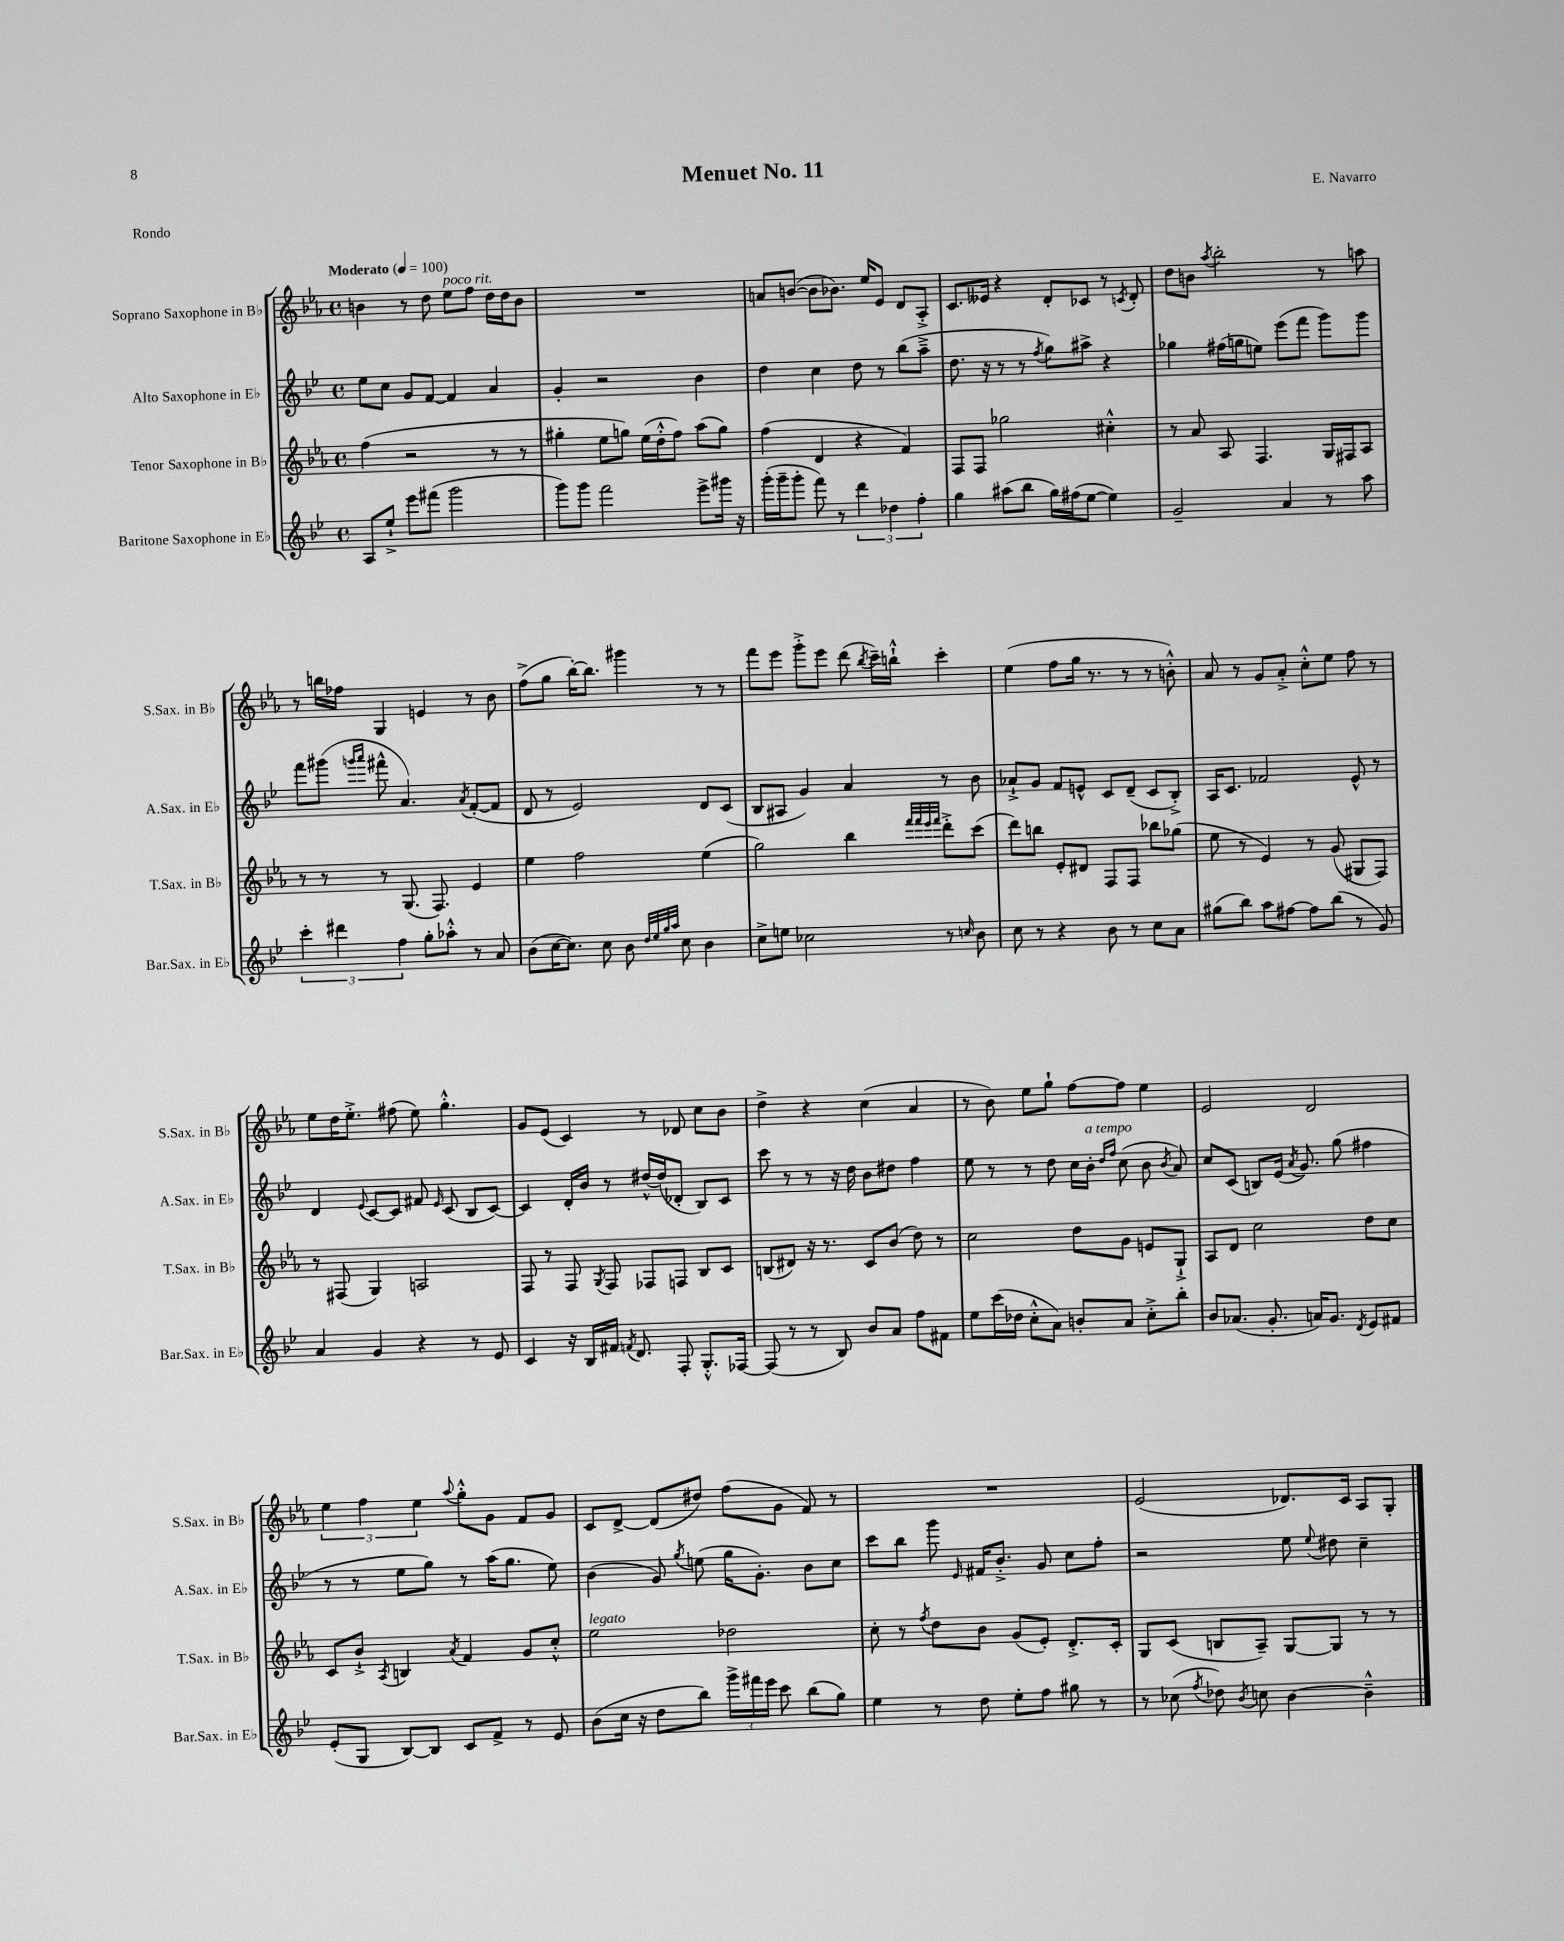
\header { title = "Menuet No. 11" composer = "E. Navarro" piece = "Rondo" }
<<
\new StaffGroup <<
\new Staff = "s0" \with { instrumentName = "Soprano Saxophone in Bb" shortInstrumentName = "S.Sax. in Bb" } {
    \clef treble \key ees \major \defaultTimeSignature \time 4/4 \tempo "Moderato" 4 = 100
    \autoBeamOff b'4 r8 d''8 ees''8[^\markup { \italic "poco rit." } f''8] d''16[ d''16 b'8] |
    R1 |
    a'8[ b'8]~( b'8[ bes'8.]) ees''16[ ees'8] d'8[ aes8]-.-> |
    c'8.[ eeses'16] r4 d'8[-. ces'8] r8 \acciaccatura { c'8 } d'8-. |
    d''8[ b'8] \acciaccatura { aes''8 } bes''2-. r8 a''8 |
    r8 b''16[ fes''16] g4 e'4 r8 bes'8 |
    f''8[->( g''8] bes''16[~-.) bes''8.] gis'''4 r8 r8 |
    f'''8[ ees'''8] g'''8[-.-> ees'''8] d'''8( \acciaccatura { bes''8 } c'''16[--) b''16]-!-^ c'''4-. |
    ees''4( f''8[ g''16] r8. r8 r8 b'8-.-^) |
    aes'8 r8 g'8[ aes'8]-.-> c''8[-.-^ ees''8] f''8 r8 |
    ees''8[ d''16 ees''8.]-.-> fis''8( ees''8) g''4.-.-^ |
    g'8[ ees'8]( c'4) r8 des'8 c''8[ bes'8] |
    d''4-> r4 c''4( aes'4 |
    r8 bes'8) ees''8[ g''8]-! f''8[~ f''8] ees''4 |
    ees'2 d'2 |
    \tuplet 3/2 { ees''4 f''4 ees''4 } \appoggiatura { aes''8 } g''8[-.-^ g'8] f'8[ g'8] |
    c'8[ d'8]~-> d'8[( dis''8]) f''8[( g'8] f'8) r8 |
    R1 |
    ees'2( des'8.[) c'16] aes8[ g8]-. \bar "|." |
}
\new Staff = "s1" \with { instrumentName = "Alto Saxophone in Eb" shortInstrumentName = "A.Sax. in Eb" } {
    \clef treble \key bes \major \defaultTimeSignature \time 4/4
    \autoBeamOff ees''8[ c''8] g'8[ f'8]~ f'4 a'4 |
    g'4-. r2 bes'4 |
    d''4 c''4 d''8 r8 bes''8[( a''8]---> |
    d''8. r16 r8 r8 \acciaccatura { f''8 } g''8[) ais''8]-> r4 |
    ges''4 fis''16[( g''16 e''8]) ees'''8[( f'''8] g'''8[) g'''8] |
    f'''8[ gis'''8]( \grace { g'''16[ a'''16] } fis'''8-^ a'4.) \acciaccatura { a'8 } f'8[~-.( f'8] |
    d'8 r8 ees'2) d'8[ c'8]( |
    bes8[ ais8] g'4) a'4 r8 bes'8 |
    aes'8[-!-> g'8] f'8[ e'8]-^ c'8[ d'8]--( c'8[ bes8]-.->) |
    a16[ c'8.] fes'2 ees'8-^ r8 |
    d'4 \appoggiatura { ees'8 } c'8[~ c'8] fis'8 \grace { ees'16 } c'8( bes8[ c'8]~) |
    c'4 d'16[-. bes'16] r8 dis''16[~-^ dis''16( des'8]-. bes8[) c'8] |
    c'''8 r8 r8 r16 d''16 bes'8[ dis''8] f''4 |
    ees''8 r8 r8 d''8 c''16[ bes'16]-.^\markup { \italic "a tempo" } \grace { d''16[ f''16] } c''8( bes'8 \acciaccatura { bes'8 } a'8) |
    c''8[ c'8]( b8[) ees'16]( \acciaccatura { a'8 } g'8.) g''8( fis''4 |
    r8 r8 ees''8[ g''8]) r8 a''16[( g''8.] ees''8) |
    bes'4( g'8) \acciaccatura { g''8 } e''8( g''16[ g'8.]-.) bes'8[ c''8] |
    c'''8[ bes''8] g'''8 \grace { ees'16 } fis'16[ bes'8.]-.-> g'8 c''8[ f''8]-. |
    r2 ees''8 \appoggiatura { ees''8 } dis''8 c''4-- \bar "|." |
}
\new Staff = "s2" \with { instrumentName = "Tenor Saxophone in Bb" shortInstrumentName = "T.Sax. in Bb" } {
    \clef treble \key ees \major \defaultTimeSignature \time 4/4
    \autoBeamOff f''4( r2 r8 r8 |
    gis''4-. ees''8[ g''8]) ees''16[( d''16-.-^ f''8]) aes''8[( g''8]) |
    f''4( d'4 r4 f'4) |
    f8[ f8] ges''2 cis''4-.-^ |
    r8 aes'8 aes8 f4. g16[ fis16 aes8] |
    r8 r8 r8 g8.( f8.) ees'4 |
    ees''4 f''2 ees''4( |
    g''2) bes''4 \grace { f'''32[ f'''32 ees'''32 f'''32] } d'''8[-.-> c'''8]( |
    d'''8[) b''8] ees'8[-. dis'8] f8[ f8] bes''8[ ges''8]( |
    ees''8 r8 ees'4) r8 g'8( gis8[ f8]) |
    r8 fis8( g4) a2 |
    f8 r8 f8 \acciaccatura { g8 } f8 fes8[ f8] bes8[ c'8] |
    b8[( dis'8]) r16 r8. c'8[ bes'8]( d''8) r8 |
    c''2 d''8[ g'8] e'8[ g8]-!-> |
    aes8[ d'8] c''2 d''8[ c''8] |
    c'8[ bes'8]-!-> \acciaccatura { aes8 } b4 \acciaccatura { aes'8 } f'4 g'8[ c''8]-.-^ |
    ees''2^\markup { \italic "legato" } des''2 |
    c''8-. r8 \acciaccatura { f''8 } d''8[ bes'8] g'8[( ees'8]-.) d'8.[-.-> c'16]-. |
    g8[ c'8]( b8[ aes8]--) g8[~ g8] r8 r8 \bar "|." |
}
\new Staff = "s3" \with { instrumentName = "Baritone Saxophone in Eb" shortInstrumentName = "Bar.Sax. in Eb" } {
    \clef treble \key bes \major \defaultTimeSignature \time 4/4
    \autoBeamOff a8[ ees''8]-!-> ees'''8[ fis'''8]( g'''2 |
    g'''8[) g'''8] f'''2 ees'''8[-> gis'''16] r16 |
    g'''16[-.( g'''16-- g'''8]-. f'''8) r8 \tuplet 3/2 { d'''4 des''4 f''4-. } |
    g''4 ais''8[( bes''8] g''16[) fis''16( ees''8]~ ees''4) |
    g'2-- a'4 r8 a''8 |
    \tuplet 3/2 { c'''4-. dis'''4 f''4 } g''8[-. aes''8]-.-^ r8 a'8 |
    bes'8[( c''16~ c''8.]) c''8 bes'8 \grace { d''32[ ees''32 g''32 a''32] } c''8 bes'4 |
    c''8[-> e''8] ces''2 r8 \grace { c''16 } bes'8 |
    c''8 r8 r4 bes'8 r8 c''8[ a'8] |
    gis''8[( bes''8]) a''8[ fis''8]~ fis''8[ bes''8]( r8 g'8) |
    a'4 g'4 r4 r8 ees'8 |
    c'4 r16 bes16[ fis'16] \acciaccatura { f'8 } d'8. f8-. g8.[-.-^ fes16]~ |
    fes8( r8 r8 bes8) bes'8[ a'8] f''8[ fis'8] |
    ees''8[ c'''16( des''16] c''8[-.-^ a'8]) b'8[-. a'8] c''8[-.-> bes''8]-. |
    bes'8[ aes'8.]( g'8.-. a'16[) g'8.] \acciaccatura { d'8 } ees'8[ fis'8] |
    ees'8[-.( g8] bes8[~) bes8] c'8[ f'8]-> r8 ees'8 |
    bes'8[( c''16] r16 d''8[ bes''8]) \tuplet 3/2 { g'''16[-> fis'''16 ees'''16] } c'''8 bes''8[( g''8]) |
    ees''4 r8 d''8 ees''8[-. f''8] gis''8 r8 |
    r8 ces''8( \acciaccatura { f''8 } des''8) \acciaccatura { bes'8 } c''8 bes'4~ bes'4---^ \bar "|." |
}
>>
>>
\layout { \context { \Score \remove "Bar_number_engraver" } }
